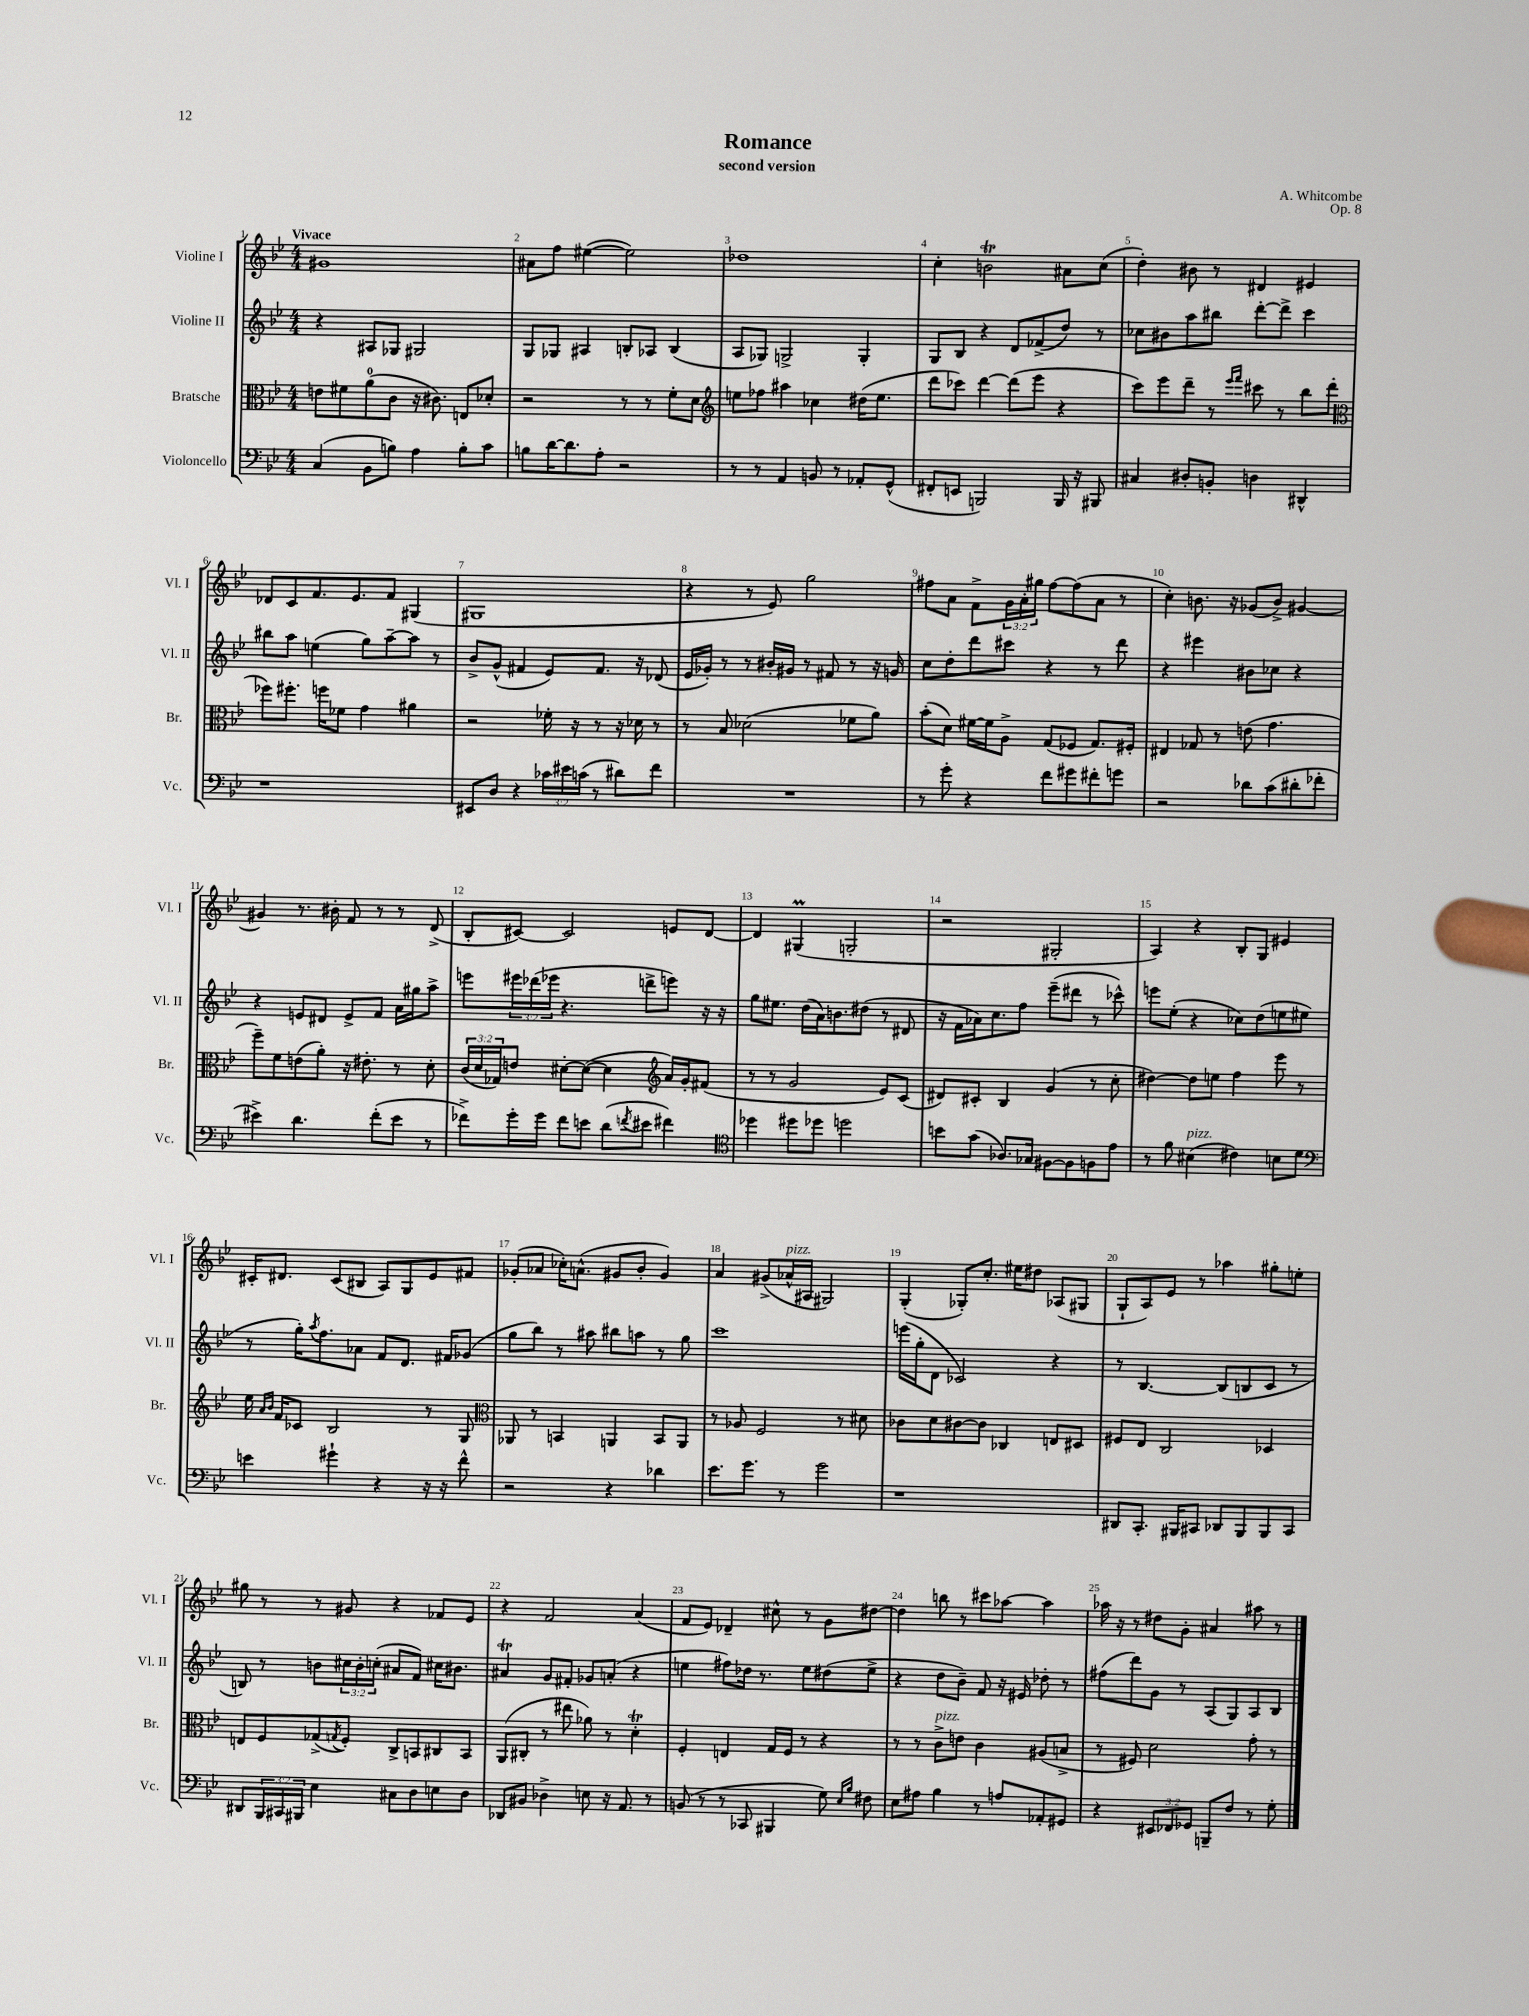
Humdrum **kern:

**kern	**kern	**kern	**kern
*part4	*part3	*part2	*part1
*staff4	*staff3	*staff2	*staff1
*I"Violoncello	*I"Bratsche	*I"Violine II	*I"Violine I
*I'Vc.	*I'Br.	*I'Vl. II	*I'Vl. I
*clefF4	*clefC3	*clefG2	*clefG2
*k[b-e-]	*k[b-e-]	*k[b-e-]	*k[b-e-]
*M4/4	*M4/4	*M4/4	*M4/4
=1	=1	=1	=1
!	!	!	!LO:TX:a:B:t=Vivace
(4C/	8en\L	4r	1g#X
.	8f#X\	.	.
8BB-\L	(8a\	8A#X/L	.
8Bn\J)	8c\J	8G-X/J	.
4A\	16r	2G#X/	.
.	8.c#X\)	.	.
8B'\L	8En/L	.	.
8c\J	8d-X'/J	.	.
=2	=2	=2	=2
8Bn\L	2r	8G/L	8a#X\L
[16d\K	.	8G-X/J	8ff\J
8.d\]	.	.	.
.	.	4A#X/	([4ee#X\
8A'\J	.	.	.
2r	8r	8Bn'/L	2ee#\])
.	8r	8A-X/J	.
.	8f'\L	(4B/	.
.	8d\J	.	.
=3	=3	=3	=3
*	*clefG2	*	*
8r	8een\L	8A/L	1dd-X
8r	8ff-X\J	8G-X/J)	.
4AA/	4aa#X\	2Gn^/	.
8BBn/	4cc-X\	.	.
8r	.	.	.
8AA-X'/L	(16dd#X\KL	4G'/	.
.	8.ee\J	.	.
(8GG^^/J	.	.	.
=4	=4	=4	=4
8FF#X'/L	8ddd\L	8G/L	4cc'\
8EEn/J	8ccc-X\J)	8B-/J	.
2BBBn/)	[4ddd\	4r	2bnt\
.	(8ddd\L]	8d/L	.
.	8eee-\J	(8f-X^/	.
16BBB/	4r	8dd/J)	8a#X\L
16r	.	.	.
8BBB#X/	.	8r	(8cc\J
=5	=5	=5	=5
4C#X/	8ccc\L)	8cc-X\L	4dd'\)
.	8eee-\	8b#X\	.
8D#X'/L	8ddd~\J	8aa\	8b#X\
8BBn'/J	8r	8bb#X\J	8r
.	16qqeee-/LL	.	.
.	16qqfff/JJ	.	.
4Dn\	8ccc#X\	[8ddd'\L	4d#X/
.	8r	8ddd^\J]	.
4DD#X^^/	8bb-\L	4ccc\	4e#X/
.	(8ddd\J	.	.
!!LO:LB:g=z
=6	=6	=6	=6
*	*clefC3	*	*
1r	8ff-X\L)	8bb#X\L	8d-X/L
.	8.ff#X'\J	8aa\J	8c/
.	.	(4een\	8.f/
.	16ffn\KL	.	.
.	8f-X\J	.	.
.	.	.	8.e-/
.	4g\	8gg\L)	.
.	.	[8aa~\	8f/J
.	4a#X\	8aa\J]	(4G#X/
.	.	8r	.
=7	=7	=7	=7
8EE#X/L	2r	8b-^/L	1G#X
8D/J	.	(8g^^/J	.
4r	.	4f#X/	.
24c-X\LL	16f-X'\	8e-/L)	.
24e#X\	.	.	.
.	16r	.	.
(24cn\JJ	.	.	.
8r	8r	8.f#/J	.
8d#X\L)	16r	.	.
.	16d-X\	16r	.
8f\J	8r	(8d-X/	.
=8	=8	=8	=8
1r	8r	16e-/LL	4r
.	.	16g-X'/JJ)	.
.	8B-/	8r	.
.	(2d-X\	8r	8r
.	.	16b#X'/LL	8e-/)
.	.	16g#X/JJ	.
.	.	8r	2gg\
.	.	8f#X/	.
.	8f-X\L	8r	.
.	8a\J)	16r	.
.	.	16gn/	.
=9	=9	=9	=9
8r	(8b-'\L	8cc\L	8ff#X\L
8g'\	8d\J)	8dd'\	8a\J
4r	[16f#X\LL	8ddd\	8f^\L
.	16f#\J]	.	.
.	8A^\J	8ccc#X\J	24g\L
.	.	.	24a'\
.	.	.	24gg#X\JJ
8f\L	(8G/L	4r	[8ff#\L
8g#X\	8F-X/J	.	(8ff#\]
8f#X'\	8.G/L)	8r	8a\J
8gn\J	.	8ddd\	8r
.	16F#X'/Jk	.	.
=10	=10	=10	=10
2r	4E#X/	4r	4cc'\)
.	8G-X/	4eee#X\	8.bn\
.	8r	.	.
.	.	.	16r
8d-X\L	(8en\	8b#X\L	(8g-X/L
(8c\	4.g\	8cc-X\J	8b^/J)
8d#X'\	.	4r	[4g#X/
8f-X'\J	.	.	.
!!LO:LB:g=z
=11	=11	=11	=11
4e#X^\)	8ff~\L)	4r	4g#X/]
.	8f\	.	.
4.d\	(8en\	8en/L	8.r
.	8a'\J)	8d#X/J	.
.	.	.	16b#X'\
.	16r	8e^/L	8f/
.	8.e#X'\	.	.
(8f'\L	.	8f/J	8r
8e#\J	8r	16a\LL	8r
.	.	16gg#X\J	.
8r	8d'\	8aa^\J	(8d^/
=12	=12	=12	=12
8f-X^\L)	(24c/LL	8eeen\L	8B-'/L
.	24d/	.	.
.	24G-X/J)	.	.
16g'\L	8en/J	24eee#X\L	[8c#X/J)
.	.	(24ddd-X\	.
16g\JJ	.	.	.
.	.	24eee-X\JJ	.
8f-\L	[8d#X'\L	4.r	2c#/]
8en\J	(8d#\J_	.	.
(8d\L	4d#\]	.	.
8qfn/	.	.	.
8e#X\J	.	8dddn^\L	.
*	*clefG2	*	*
4f#X\)	16a/LL)	8eeen\J)	8en/L
.	16g'/J	.	.
.	(8f#X/J	16r	[8d/J
.	.	16r	.
=13	=13	=13	=13
*clefC4	*	*	*
4dd-X\	8r	8gg\L	4d/]
.	8r	8.ee#X\J	.
8dd#X\L	2g/	.	(4G#Xm/
.	.	(16dd\LL	.
8dd-X\J	.	16a\J)	.
.	.	8.bn\	.
2ddn\	.	.	2Gn'/
.	.	(8dd#X\J	.
.	8e-/L)	8r	.
.	(8c/J	8d#X/	.
=14	=14	=14	=14
8bn\L	8d#X/L)	16r	2r
.	.	16f\LL	.
(8g\J	8c#X'/J	16a-X\J)	.
.	.	8.cc\	.
8.A-X/L)	4B-/	.	.
.	.	8ff\J	.
16G-X/Jk	.	.	.
[8F#X\L	(4g/	(8eee-~\L	2G#X'/
8F#\]	.	8ddd#X\J	.
8Fn\	8r	8r	.
8e-\J	8cc'\	8ccc-X^^\)	.
=15	=15	=15	=15
8r	[4dd#X\)	8eeen\L	4A/)
8f\	.	(8ee-'\J	.
!LO:TX:a:i:t=pizz.	!	!	!
(4B#X\	8dd#\L]	4r	4r
.	8een\J	.	.
4c#X\)	4ff\	8cc-X\L)	8B-'/L
.	.	(8dd\	8G/J
8Bn\L	8eee-\	8een\	4e#X/
8d\J	8r	8ee#X\J	.
!!LO:LB:g=z
=16	=16	=16	=16
*clefF4	*	*	*
4en\	16ee-\	8r	16c#X'/KL
.	16qqa/LL	.	.
.	16qqb-/JJ	.	.
.	16f/KL	.	8.d#X/J
.	8c-X/J	16gg'\KL)	.
.	.	8qaa/	.
.	.	8.ff\	.
4g#X`\	2B-/	.	(8c#/L
.	.	8a-X\J	8B#X/J
4r	.	8f/L	8A/L)
.	.	8.d/J	8G/
16r	8r	.	8e-/
16r	.	16f#X/KL	.
8f^^\	8G/	(8g-X/J	8f#X/J
=17	=17	=17	=17
*	*clefC3	*	*
2r	8AA-X/	8gg\L	(8g-X'/L
.	8r	8bb-\J)	8a-X/J
.	4BBn/	8r	16cc-X'\KL)
.	.	.	(8.an^^\J
.	.	8aa#X\	.
4r	4AAn/	8bb#X\L	8g#X/L
.	.	8aan\J	8b-'/J
4d-X\	8BB/L	8r	4g#/)
.	8AA/J	8gg\	.
=18	=18	=18	=18
8.e-\L	8r	1ccc	4a/
.	8A-X/	.	.
8.g\J	.	.	.
.	2F/	.	(8g#X^/L
!	!	!	!LO:TX:a:i:t=pizz.
8r	.	.	16a-X^^/L
.	.	.	16A#X/JJ
2g\	.	.	2G#X/)
.	8r	.	.
.	8d#X\	.	.
=19	=19	=19	=19
1r	8c-X\L	(16eeen\LL	(4G'/
.	.	16gg'\J	.
.	8d\	8d\J	.
.	[8c#X\	2c-X/)	8G-X'/L)
.	8c#\J]	.	8.cc'/J
.	4C-X/	.	.
.	.	.	16ee#X\KL
.	.	.	8dd#X\J
.	8En/L	4r	(8A-X/L
.	8D#X/J	.	8G#X/J
=20	=20	=20	=20
8DD#X/L	8F#X/L	8r	8G`/L
8.CC'/J	8E-/J	[4.B-/	8A/)
.	2C/	.	8e-/J
16BBB#X/KL	.	.	.
8CC#X/J	.	.	8r
8DD-X/L	.	(8B-/L]	4aa-X\
8BBB#/	.	8Bn/	.
8BBB#/	4D-X/	8c/J	8gg#X'\L
8CC#/J	.	8r	8een'\J
!!LO:LB:g=z
=21	=21	=21	=21
8DD#X/L	8En/L	8Bn/)	8gg#X\
24BBB-/L	8F/	8r	8r
24CC#X/	.	.	.
24BBB#X/JJ	.	.	.
4E-\	(8G-X^/	8bn\L	8r
.	8qGn/	.	.
.	8F'/J)	24cc#X\L	8g#X/
.	.	24b'\	.
.	.	(24ccn'\JJ	.
8C#X\L	8C^/L	8a#X/L	4r
8D\	8BBn/	8f/J)	.
8En\	8C#X/	16cc#X\KL	8f-X/L
.	.	8.b#X\J	.
8D\J	8BB/J	.	8e-/J
=22	=22	=22	=22
8DD-X/L	(8AA/L	4a#Xt/	4r
8BB#X/J	8C#X'/J	.	.
4D-X^\	8r	8g/L	2f/
.	8ee#X\	8f#X'/J	.
8En\	8a-X\)	8g-X/L	.
16r	8r	(8an'/J	.
8.AA/	.	.	.
.	4dt'\	4r	(4a/
8r	.	.	.
=23	=23	=23	=23
(8BBn/	4F'/	4een\	8f/L
8r	.	.	8e-/J)
8r	4En/	8ff#X\L)	4d-X~/
8CC-X/	.	16dd-X\Jk	.
.	.	8.r	.
4BBB#X/	16G/LL	.	8cc#X^^\
.	16F/JJ	.	.
.	8r	8ee\L	8r
8G\)	4r	(8dd#X\	8g\L
16qqE-/LL	.	.	.
16qqB-/JJ	.	.	.
8F#X\	.	8ee^\J	[8dd#X\J
=24	=24	=24	=24
8E-\L	8r	4r	4dd#\]
8A#X\J	8r	.	.
!	!LO:TX:a:i:t=pizz.	!	!
4B-\	8c^\L	8dd\L	8bbn\
.	8en\J	8b-~\J)	8r
8r	4c\	8f/	8ccc#X\L
8An/L	.	16r	[8aa-X\J
.	.	16e#X/	.
8AA-X'/	(8A#X/L	8dd-X'\	4aa-\]
8GG#X/J	8Bn^/J	8r	.
=25	=25	=25	=25
4r	8r	(8ff#X\L	16aa-X\
.	.	.	16r
.	8F#X/)	8ddd\)	8r
12EE#X/L	2d\	8g\J	8dd#X\L
12FF-X/	.	.	.
.	.	8r	8g'\J
12GG-X/J	.	.	.
8BBBn~/L	.	(8A/L	4a#X/
8F/J	.	8G/)	.
8r	8g'\	8A/	8aa#X\
8G'\	8r	8B-/J	8r
==	==	==	==
*-	*-	*-	*-
